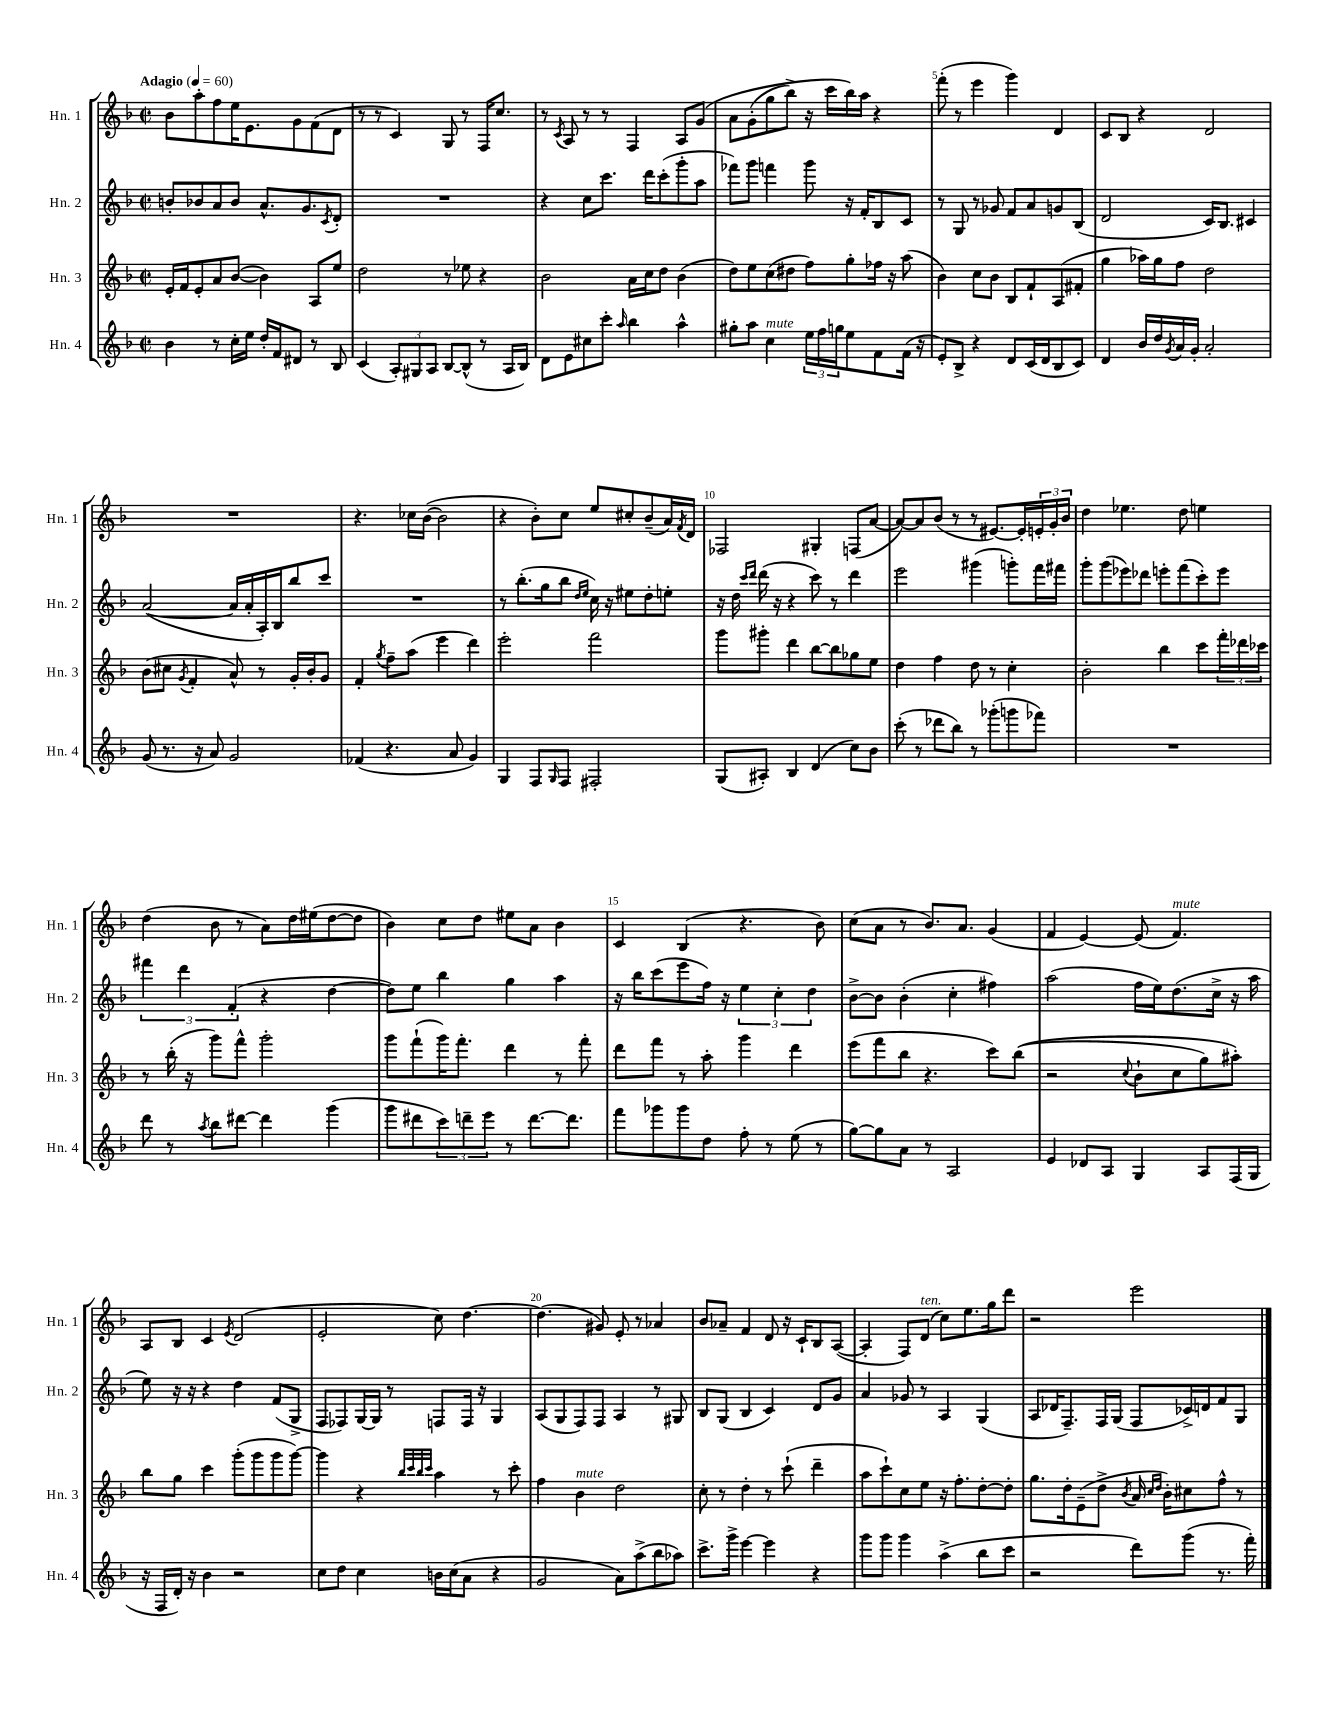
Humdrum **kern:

**kern	**kern	**kern	**kern
*part4	*part3	*part2	*part1
*staff4	*staff3	*staff2	*staff1
*I"Hn. 4	*I"Hn. 3	*I"Hn. 2	*I"Hn. 1
*I'Hn. 4	*I'Hn. 3	*I'Hn. 2	*I'Hn. 1
*clefG2	*clefG2	*clefG2	*clefG2
*k[b-]	*k[b-]	*k[b-]	*k[b-]
*M2/2	*M2/2	*M2/2	*M2/2
*met(c|)	*met(c|)	*met(c|)	*met(c|)
*MM60	*MM60	*MM60	*MM60
=1	=1	=1	=1
!	!	!	!LO:TX:a:B:t=Adagio
4b-\	16e'/LL	8bn'/L	8b-\L
.	16f/J	.	.
.	8e'/	8b-X/	8aa'\
8r	8a/	8a/	8ff\
16cc'\LL	([8b-/J	8b-/J	16ee\K
16ee\JJ	.	.	8.e\
16dd'/LL	4b-\])	8.a^^/L	.
16f/J	.	.	.
8d#X/J	.	.	8g\
.	.	8.g/	.
8r	8A/L	.	(8f\
.	.	8qc/	.
8B-/	8ee/J	8d'/J	8d\J
=2	=2	=2	=2
(4c/	2dd\	1r	8r
.	.	.	8r
12A'/L)	.	.	4c/)
12G#X/	.	.	.
12A/J	.	.	.
[8B-/L	8r	.	8G/
(8B-^^/J]	8ee-X\	.	8r
8r	4r	.	16F/KL
.	.	.	8.cc/J
16A/LL	.	.	.
16B-/JJ)	.	.	.
=3	=3	=3	=3
8d\L	2b-\	4r	8r
.	.	.	8qc/
8e\	.	.	8A/
8cc#X\	.	8cc\L	8r
8ccc'\J	.	8.ccc\J	8r
16qqaa/	.	.	.
4bb-\	16a\LL	.	4F/
.	16cc\J	16ddd\KL	.
.	8dd\J	(8ccc'\	.
4aa^^\	(4b-\	8ggg'\	8A/L
.	.	8aa\J	(8g/J
=4	=4	=4	=4
8gg#X'\L	8dd\L)	8fff-X\L)	8a\L
8aa\J	8ee\	8ggg\J	(8g'\
!LO:TX:a:i:t=mute	!	!	!
4cc\	(8cc\	4fffn\	8gg\
.	8dd#X\J	.	8bb-^\J)
24ee\LL	8ff\L)	8ggg\	16r
24ff\	.	.	.
.	.	.	16ccc\LL
24ggn\J	.	.	.
8ee\	8gg'\	16r	16bb-\)
.	.	16f'/KL	16aa\JJ
8f\	16ff-X\Jk	8B-/	4r
.	16r	.	.
(16f\Jk	(8aa\	8c/J	.
16r	.	.	.
=5	=5	=5	=5
8e'/L)	4b-\)	8r	(8fff'\
8B-^/J	.	8G/	8r
4r	8cc\L	8r	4eee\
.	8b-\J	8g-X/	.
8d/L	8B-/L	8f/L	4ggg\)
(16c/L	8f`/	8a/	.
16d/J	.	.	.
8B-/	(8A/	8gn/	4d/
8c/J)	8f#X'/J	(8B-/J	.
=6	=6	=6	=6
4d/	4gg\	2d/	8c/L
.	.	.	8B-/J
16b-/LL	16aa-X\LL)	.	4r
16dd/	16gg\J	.	.
8qg/	.	.	.
16a/	8ff\J	.	.
16g'/JJ	.	.	.
2a'/	2dd\	16c/KL)	2d/
.	.	8.B-/J	.
.	.	4c#X/	.
!!LO:LB:g=z
=7	=7	=7	=7
(8g/	(8b-\L	([2a/	1r
8.r	8cc#X\J	.	.
.	8qg/	.	.
.	4f'/	.	.
16r	.	.	.
8a/)	.	.	.
2g/	8a^^/)	16a/LL]	.
.	.	16a'/	.
.	8r	16A'/)	.
.	.	16B-/J	.
.	16g'/LL	8bb-/	.
.	16b-'/J	.	.
.	8g/J	8ccc/J	.
=8	=8	=8	=8
(4f-X/	4f'/	1r	4.r
.	8qgg/	.	.
4.r	8ff~\L	.	.
.	(8aa\J	.	16cc-X\LL
.	.	.	([16b-\JJ
.	4eee\	.	2b-\]
8a/	.	.	.
4g/)	4ddd\)	.	.
=9	=9	=9	=9
4G/	2eee'\	8r	4r
.	.	(8.bb-'\L	.
8F/L	.	.	8b-'\L)
.	.	16gg\k	.
16qqG/	.	.	.
8F/J	.	8bb-\J	8cc\J
.	.	16qqdd/LL	.
.	.	16qqee/JJ	.
2F#X'/	2fff\	16cc\)	8ee/L
.	.	16r	.
.	.	8ee#X\L	8cc#X'/
.	.	8dd'\	(8b-~/
.	.	8een'\J	16a/L)
.	.	.	8qf/
.	.	.	16d/JJ
=10	=10	=10	=10
(8G/L	8ggg\L	16r	2F-X/
.	.	16dd\	.
.	.	16qqccc/LL	.
.	.	16qqddd/JJ	.
8A#X'/J)	8ggg#X'\J	(16ddd\	.
.	.	16r	.
4B-/	4ddd\	4r	.
(4d/	[8bb-\L	8ccc\)	4G#X'/
.	8bb-\]	8r	.
8cc\L)	8gg-X\	4ddd\	(8Fn/L
8b-\J	8ee\J	.	[8a/J
=11	=11	=11	=11
(8ccc'\	4dd\	2eee\	8a/L_)
8r	.	.	8a/]
8ddd-X\L	4ff\	.	(8b-/J
8bb-\J)	.	.	8r
8r	8dd\	(4ggg#X\	8r
(8ggg-X'\L	8r	.	[8.e#X/L)
8gggn\	4cc'\	8gggn'\L)	.
.	.	.	16e#'/L]
8fff-X\J)	.	16fff\L	24en'/
.	.	.	24g'/
.	.	16fff#X\JJ	.
.	.	.	24b-/JJ
=12	=12	=12	=12
1r	2b-'\	8ggg'\L	4dd\
.	.	(8ggg\	.
.	.	8eee-X\)	4.ee-X\
.	.	8ddd-X\J	.
.	4bb-\	8eeen'\L	.
.	.	(8fff\	8dd\
.	8ccc\L	8ccc'\)	4een\
.	24fff'\L	8eee\J	.
.	24ddd-X\	.	.
.	24ccc-X\JJ	.	.
!!LO:LB:g=z
=13	=13	=13	=13
8ddd\	8r	6fff#X\	(4dd\
8r	(16bb-'\	.	.
.	.	6ddd\	.
.	16r	.	.
8qaa/	.	.	.
8bb-\L	8ggg\L)	.	8b-\
.	.	(6f'/	.
[8ddd#X\J	8fff^^\J	.	8r
4ddd#\]	2ggg'\	4r	8a\L)
.	.	.	16dd\L
.	.	.	(16ee#X\J
(4ggg\	.	[4dd\	[8dd\
.	.	.	8dd\J]
=14	=14	=14	=14
8ggg\L	8ggg\L	8dd\L])	4b-\)
8ddd#X\	(8fff`\	8ee\J	.
12ccc\)	16ggg\K)	4bb-\	8cc\L
.	8.fff'\J	.	.
12dddn~\	.	.	.
.	.	.	8dd\J
12eee\J	.	.	.
8r	4ddd\	4gg\	8ee#X\L
[8.ddd\L	.	.	8a\J
.	8r	4aa\	4b-\
8.ddd\J]	.	.	.
.	8fff'\	.	.
=15	=15	=15	=15
8fff\L	8ddd\L	16r	4c/
.	.	16bb-\KL	.
8ggg-X\	8fff\J	(8ccc\	.
8ggg-\	8r	8eee\	(4B-/
8dd\J	8aa'\	16ff\Jk)	.
.	.	16r	.
8ff'\	4ggg\	6ee\	4.r
8r	.	.	.
.	.	6cc'\	.
(8ee\	4ddd\	.	.
.	.	6dd\	.
8r	.	.	8b-\)
=16	=16	=16	=16
[8gg\L)	(8eee\L	[8b-^\L	(8cc\L
8gg\]	8fff\	8b-\J]	8a\J
8a\J	8bb-\J	(4b-'\	8r
8r	4.r	.	8.b-/L)
2A/	.	4cc'\	.
.	.	.	8.a/J
.	8ccc\L)	4ff#X\)	(4g/
.	((8bb-\J	.	.
=17	=17	=17	=17
4e/	2r	(2aa\	4f/
8d-X/L	.	.	[4e/)
8A/J	.	.	.
.	8qqcc/	.	.
4G/	8b-`\L	16ff\LL	(8e/]
.	.	16ee\J)	.
!	!	!	!LO:TX:a:i:t=mute
.	8cc\	(8.dd\	4.f/)
8A/L	8gg\)	.	.
.	.	16cc^\Jk	.
(16F/L	8aa#X'\J)	16r	.
16G/JJ	.	16aa\	.
!!LO:LB:g=z
=18	=18	=18	=18
16r	8bb-\L	8ee\)	8A/L
16F/LL	.	.	.
16d'/JJ)	8gg\J	16r	8B-/J
16r	.	16r	.
4b-\	4ccc\	4r	4c/
.	.	.	8qe/
2r	(8ggg'\L	4dd\	(2d/
.	8ggg\	.	.
.	8ggg\	(8f/L	.
.	[8ggg\J)	8G^/J	.
=19	=19	=19	=19
8cc\L	4ggg\]	8F/L	2e'/
8dd\J	.	8F-X/)	.
4cc\	4r	[16G/L	.
.	.	16G/JJ]	.
.	.	8r	.
.	32qqbb-/LLL	.	.
.	32qqccc/	.	.
.	32qqbb-/	.	.
.	32qqccc/JJJ	.	.
16bn\LL	4aa\	8Fn/L	8cc\)
(16cc\J	.	.	.
8a\J	.	16F/Jk	[4.dd\
.	.	16r	.
4r	8r	4G/	.
.	8ccc'\	.	.
=20	=20	=20	=20
2g/	4ff\	(8A/L	(4.dd\]
.	.	8G/	.
!	!LO:TX:a:i:t=mute	!	!
.	4b-\	8F/)	.
.	.	8F/J	8g#X/)
8a\L)	2dd\	4A/	8e'/
(8aa^\	.	.	8r
8bb-\	.	8r	4a-X/
8aa-X\J)	.	8G#X/	.
=21	=21	=21	=21
8.ccc^\L	8cc'\	8B-/L	8b-/L
.	8r	(8G/J	8a-X~/J
16ggg^\Jk	.	.	.
[4eee\	4dd'\	4B-/	4f/
4eee\]	8r	4c/)	8d/
.	(8ccc`\	.	16r
.	.	.	16c`/KL
4r	4ddd~\	8d/L	8B-/
.	.	8g/J	([8A/J
=22	=22	=22	=22
8ggg\L	8aa\L	4a/	4A'/]
8ggg\J	8ccc`\)	.	.
4ggg\	8cc\	8g-X/	8F/L)
!	!	!	!LO:TX:a:i:t=ten.
.	8ee\J	8r	(8d/J
(4aa^\	16r	4A/	8cc\L)
.	8.ff'\L	.	.
.	.	.	8.ee\
8bb-\L	[8dd'\	(4G/	.
.	.	.	16gg\k
8ccc\J	8dd'\J]	.	8ddd\J
=23	=23	=23	=23
2r	8.gg\L	8A/L	2r
.	.	16d-X/K	.
.	16dd'\k	8.F~/)	.
.	(8e~\	.	.
.	8dd^\J	16F/L	.
.	.	(16G/JJ	.
.	8qb-/	.	.
8ddd\L)	16a/	8F/L	2eee\
.	16qqcc/LL	.	.
.	16qqdd/JJ	.	.
.	16b-'\KL)	.	.
(8ggg\J	8cc#X\	16c-X^/L)	.
.	.	16dn/J	.
8.r	8ff^^\J	8f/	.
.	8r	8G/J	.
16fff'\)	.	.	.
==	==	==	==
*-	*-	*-	*-
